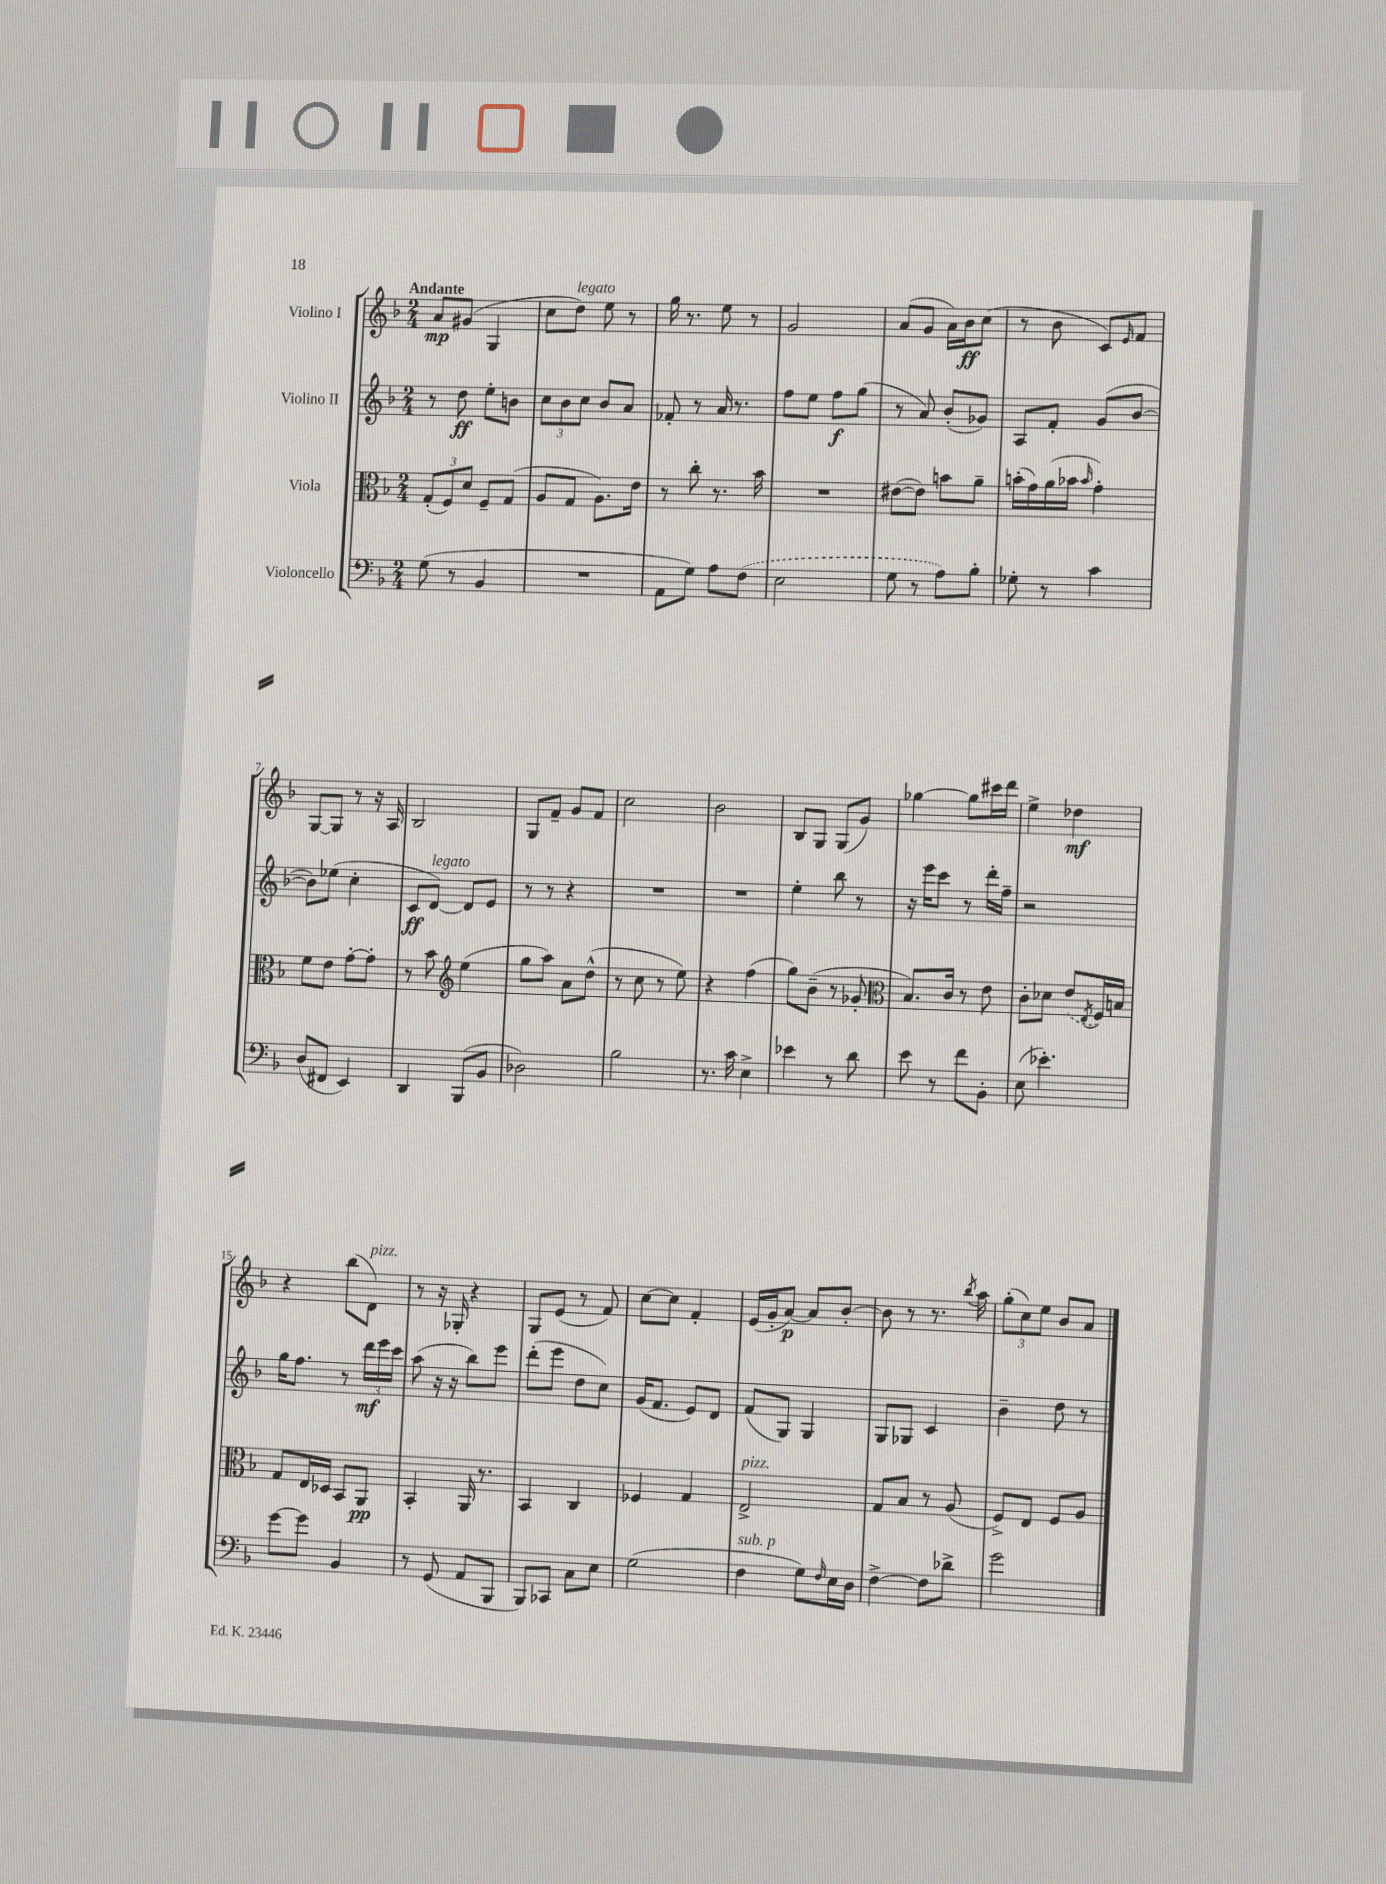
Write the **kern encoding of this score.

**kern	**kern	**kern	**kern
*staff4	*staff3	*staff2	*staff1
*clefF4	*clefC3	*clefG2	*clefG2
*k[b-]	*k[b-]	*k[b-]	*k[b-]
*M2/4	*M2/4	*M2/4	*M2/4
(8G	(12G'	8r	8a
.	12F)	.	.
8r	.	8dd	(8g#
.	12d	.	.
4BB-	8F~	8ee'	4G
.	(8G	8b	.
=	=	=	=
2r	8A	12cc	8cc
.	.	12b-	.
.	8G	.	8dd)
.	.	12cc	.
.	8.A)	8b-	8ee
.	.	8a	8r
.	16e	.	.
=	=	=	=
8AA	8r	8f-'	16gg
.	.	.	8.r
8G)	8cc'	8r	.
8A	8.r	16a	8ee
.	.	8.r	.
(8F	.	.	8r
.	16b-	.	.
=	=	=	=
2E	2r	8ff	2g
.	.	8ee	.
.	.	8ff	.
.	.	(8gg	.
=	=	=	=
8G	([8e#	8r	(8a
8r	8e#])	8a)	8g
8A)	8b	(8b-'	16a)
.	.	.	16b-
8B-'	8a~	8g-)	(8cc
=	=	=	=
8G-'	(16b'	8A	8r
.	16g)	.	.
8r	(16a	8f'	8b-
.	16b-	.	.
.	16qqb-	.	.
4c	4g')	(8g	8c)
.	.	.	16qqe
.	.	[8b-	8f
=	=	=	=
(8D	8f	8b-])	[8G
8FF#	8e	(8ee-	8G]
4EE)	[8g'	4cc'	8r
.	8g']	.	16r
.	.	.	16A
=	=	=	=
4DD	8r	8c	2B-
.	8b-	[8d)	.
*	*clefG2	*	*
(8BBB-	(4ee	8d]	.
8BB-	.	8e	.
=	=	=	=
2D-)	8gg	8r	8G
.	8aa)	8r	8f~
.	8a	4r	8g
.	(8dd^^	.	8f
=	=	=	=
2B-	8r	2r	2cc
.	8cc	.	.
.	8r	.	.
.	8ee)	.	.
=	=	=	=
8.r	4r	2r	2b-
16c	.	.	.
4E^	(4ff	.	.
=	=	=	=
4e-	8gg)	4ee'	8B-
.	(8b-~	.	8G
8r	8r	8bb-	(8G
8d	8g-'	8r	8g)
=	=	=	=
*	*clefC3	*	*
8e	8.B-)	16r	[4gg-
.	.	16eee	.
8r	.	8ccc	.
.	16c	.	.
8f	8r	8r	8gg-]
8BB-'	8e	16ddd'	16ccc#
.	.	16ff~	16ddd
=	=	=	=
(8E	8c'	2r	4ee^
4.e-')	8d-	.	.
.	(8e	.	4dd-
.	8qE	.	.
.	16F)	.	.
.	16B	.	.
=	=	=	=
[8g	8G	16gg	4r
.	.	8.ff	.
8g]	16E	.	.
.	16D-	.	.
4BB-	8BB-	8r	(8bb-
.	8AA	24ddd	8d)
.	.	24eee	.
.	.	24ccc	.
=	=	=	=
8r	4BB-'	(8aa	8r
(8GG	.	16r	16r
.	.	16r	16G-'
8AA	16AA	8bb-)	4r
.	8.r	.	.
8BBB-	.	8eee	.
=	=	=	=
8BBB-)	4BB-	(8ddd'	8G
8CC-	.	8eee	(8e
8C	4C	8dd	8r
8E	.	8cc)	8f)
=	=	=	=
(2G	4F-	(16g	[8cc
.	.	8.f	.
.	.	.	8cc]
.	4G	8e)	4f'
.	.	8d	.
=	=	=	=
4F	2E^	(8f	(16e
.	.	.	16g'
.	.	8G)	[8a)
8G)	.	4G	8a]
16qqF	.	.	.
16E	.	.	[8b-'
16D	.	.	.
=	=	=	=
[4F^	8G	8G	8b-]
.	8B-	8G-	8r
8F]	8r	4c	8.r
8d-^	(8A	.	.
.	.	.	8qbb-
.	.	.	16aa
=	=	=	=
2g	8F^)	4b-~	(12gg'
.	.	.	12cc)
.	8E	.	.
.	.	.	12ee
.	8F	8dd	8b-
.	8A	8r	8a
==	==	==	==
*-	*-	*-	*-
